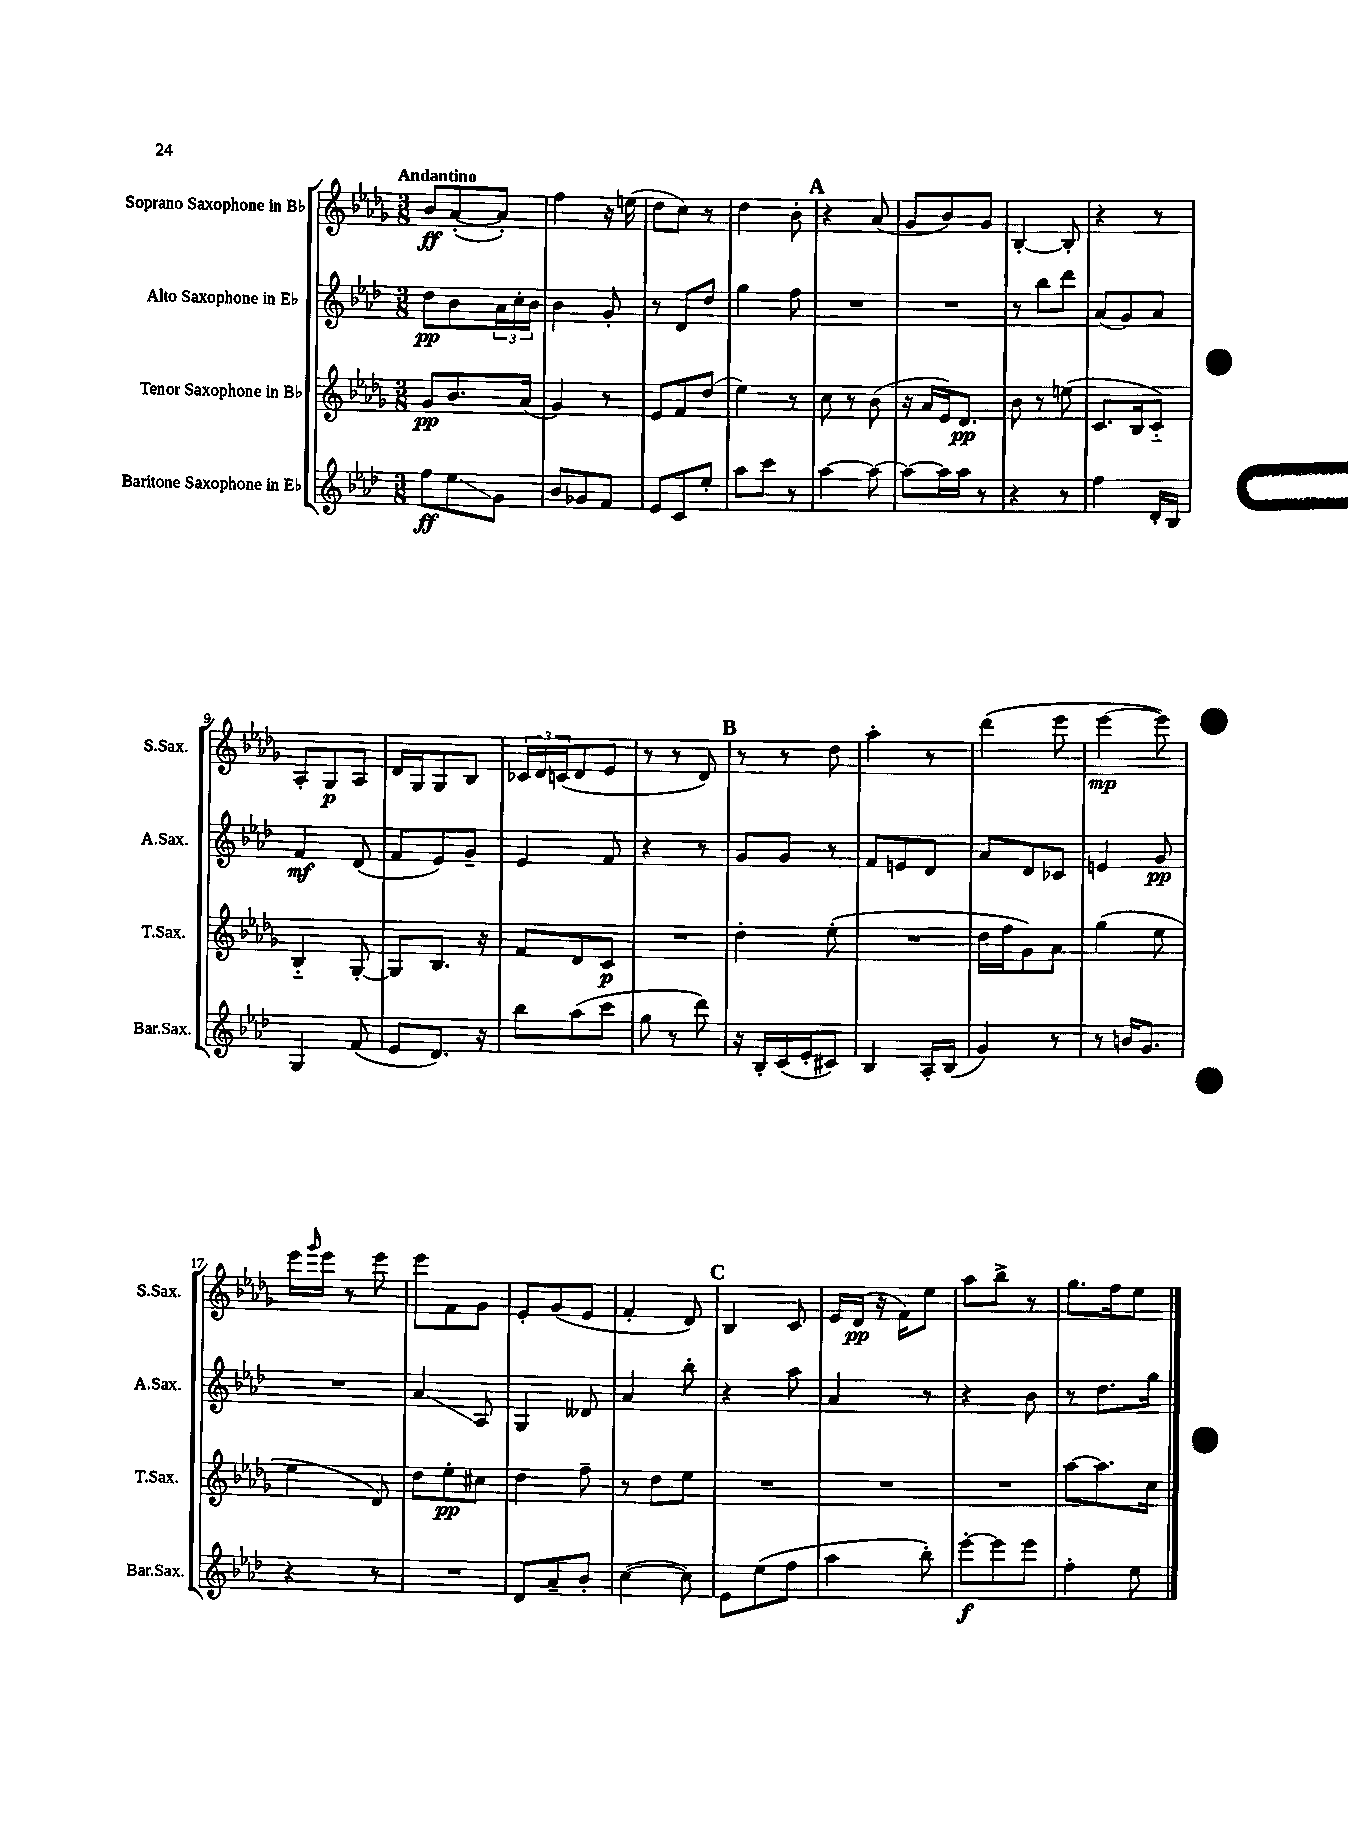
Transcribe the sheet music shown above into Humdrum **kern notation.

**kern	**kern	**kern	**kern
*staff4	*staff3	*staff2	*staff1
*clefG2	*clefG2	*clefG2	*clefG2
*k[b-e-a-d-]	*k[b-e-a-d-g-]	*k[b-e-a-d-]	*k[b-e-a-d-g-]
*M3/8	*M3/8	*M3/8	*M3/8
8ff\L	8g-/L	8dd-\L	8b-/L
8ee-\	8.b-/	8b-\	([8a-'/
8g\J	.	24a-\L	8a-'/]J)
.	.	24cc'\	.
.	(16a-/Jk	.	.
.	.	24b-\JJ	.
=	=	=	=
8b-/L	4g-/)	4b-\	4ff\
8g-/	.	.	.
8f/J	8r	8g'/	16r
.	.	.	(16ee\
=	=	=	=
8e-/L	8e-/L	8r	8dd-\L
8c/	8f/	8d-/L	8cc\J)
8ee-'/J	(8dd-/J	8dd-/J	8r
=	=	=	=
8aa-\L	4ee-\)	4gg\	4dd-\
8ccc\J	.	.	.
8r	8r	8ff\	8b-'\
=	=	=	=
[4aa-\	8cc\	4.r	4r
.	8r	.	.
8aa-\_	(8b-\	.	(8a-/
=	=	=	=
8aa-\_L	16r	4.r	8g-/L
.	16a-/LL	.	.
16aa-\]L	16e-/J)	.	8b-/)
16aa-\JJ	8.d-/J	.	.
8r	.	.	8g-/J
=	=	=	=
4r	8b-\	8r	[4B-'/
.	8r	8bb-\L	.
8r	(8ee\	8ddd-\J	8B-'/]
=	=	=	=
4ff\	8.c/L	(8a-/L	4r
.	.	8g/)	.
.	16B-/k	.	.
16d-'/LL	8c'~/J)	8a-/J	8r
16B-/JJ	.	.	.
=	=	=	=
4G/	4B-'~/	4f/	8A-'/L
.	.	.	8G-/
(8f/	[8G-'/	(8d-/	8A-/J
=	=	=	=
8e-/L	8G-/]L	8f/L	16d-/LL
.	.	.	16G-/J
8.d-/J)	8.B-/J	8e-/)	8G-/
.	.	8g~/J	8B-/J
16r	16r	.	.
=	=	=	=
8bb-\L	8f/L	4e-/	24c-/LL
.	.	.	24d-/
.	.	.	(24c/J
(8aa-\	8d-/	.	8d-/
8ccc\J	8c/J	8f/	8e-/J
=	=	=	=
8gg\	4.r	4r	8r
8r	.	.	8r
8ddd-\)	.	8r	8d-/)
=	=	=	=
16r	4dd-'\	8g/L	8r
16B-'/LL	.	.	.
(16c/	.	8g/J	8r
16e-'/J	.	.	.
8c#/J)	(8ee-'\	8r	8dd-\
=	=	=	=
4B-/	4.r	8f/L	4aa-'\
.	.	8e/	.
16A-'/LL	.	8d-/J	8r
(16B-/JJ	.	.	.
=	=	=	=
4g/)	16dd-\LL	8a-/L	(4ddd-\
.	16ff\J	.	.
.	8g-\)	8d-/	.
8r	8a-\J	8c-/J	8eee-\
=	=	=	=
8r	(4gg-\	4e/	[4eee-\
16b/LK	.	.	.
8.g/J	.	.	.
.	8ee-\	8g/	8eee-\])
=	=	=	=
4r	4ee-\	4.r	16eee-\LL
.	.	.	16qqggg-/
.	.	.	16eee-\JJ
.	.	.	8r
8r	8d-/)	.	8eee-\
=	=	=	=
4.r	8dd-\L	4a-/	8eee-\L
.	8ee-'\	.	8f\
.	8cc#\J	8A-/	8g-\J
=	=	=	=
8d-/L	4dd-\	4G/	8e-'/L
8a-~/	.	.	(8g-/
8b-'/J	8ff~\	8d--/	8e-/J
=	=	=	=
([4cc\	8r	4a-/	4f'/
.	8dd-\L	.	.
8cc\])	8ee-\J	8bb-'\	8d-/)
=	=	=	=
8e-\L	4.r	4r	4B-/
(8ee-\	.	.	.
8ff\J	.	8aa-\	8c/
=	=	=	=
4aa-\	4.r	4a-/	16e-/LL
.	.	.	(16d-/JJ
.	.	.	16r
.	.	.	16f\LK)
8bb-'\)	.	8r	8ee-\J
=	=	=	=
[8eee-'\L	4.r	4r	8aa-\L
8eee-\]	.	.	8bb-^\J
8eee-\J	.	8b-\	8r
=	=	=	=
4ff'\	[8aa-\L	8r	8.gg-\L
.	8.aa-\]	8.dd-\L	.
.	.	.	16ff\k
8ee-\	.	.	8ee-\J
.	16cc\Jk	16gg\Jk	.
==	==	==	==
*-	*-	*-	*-
